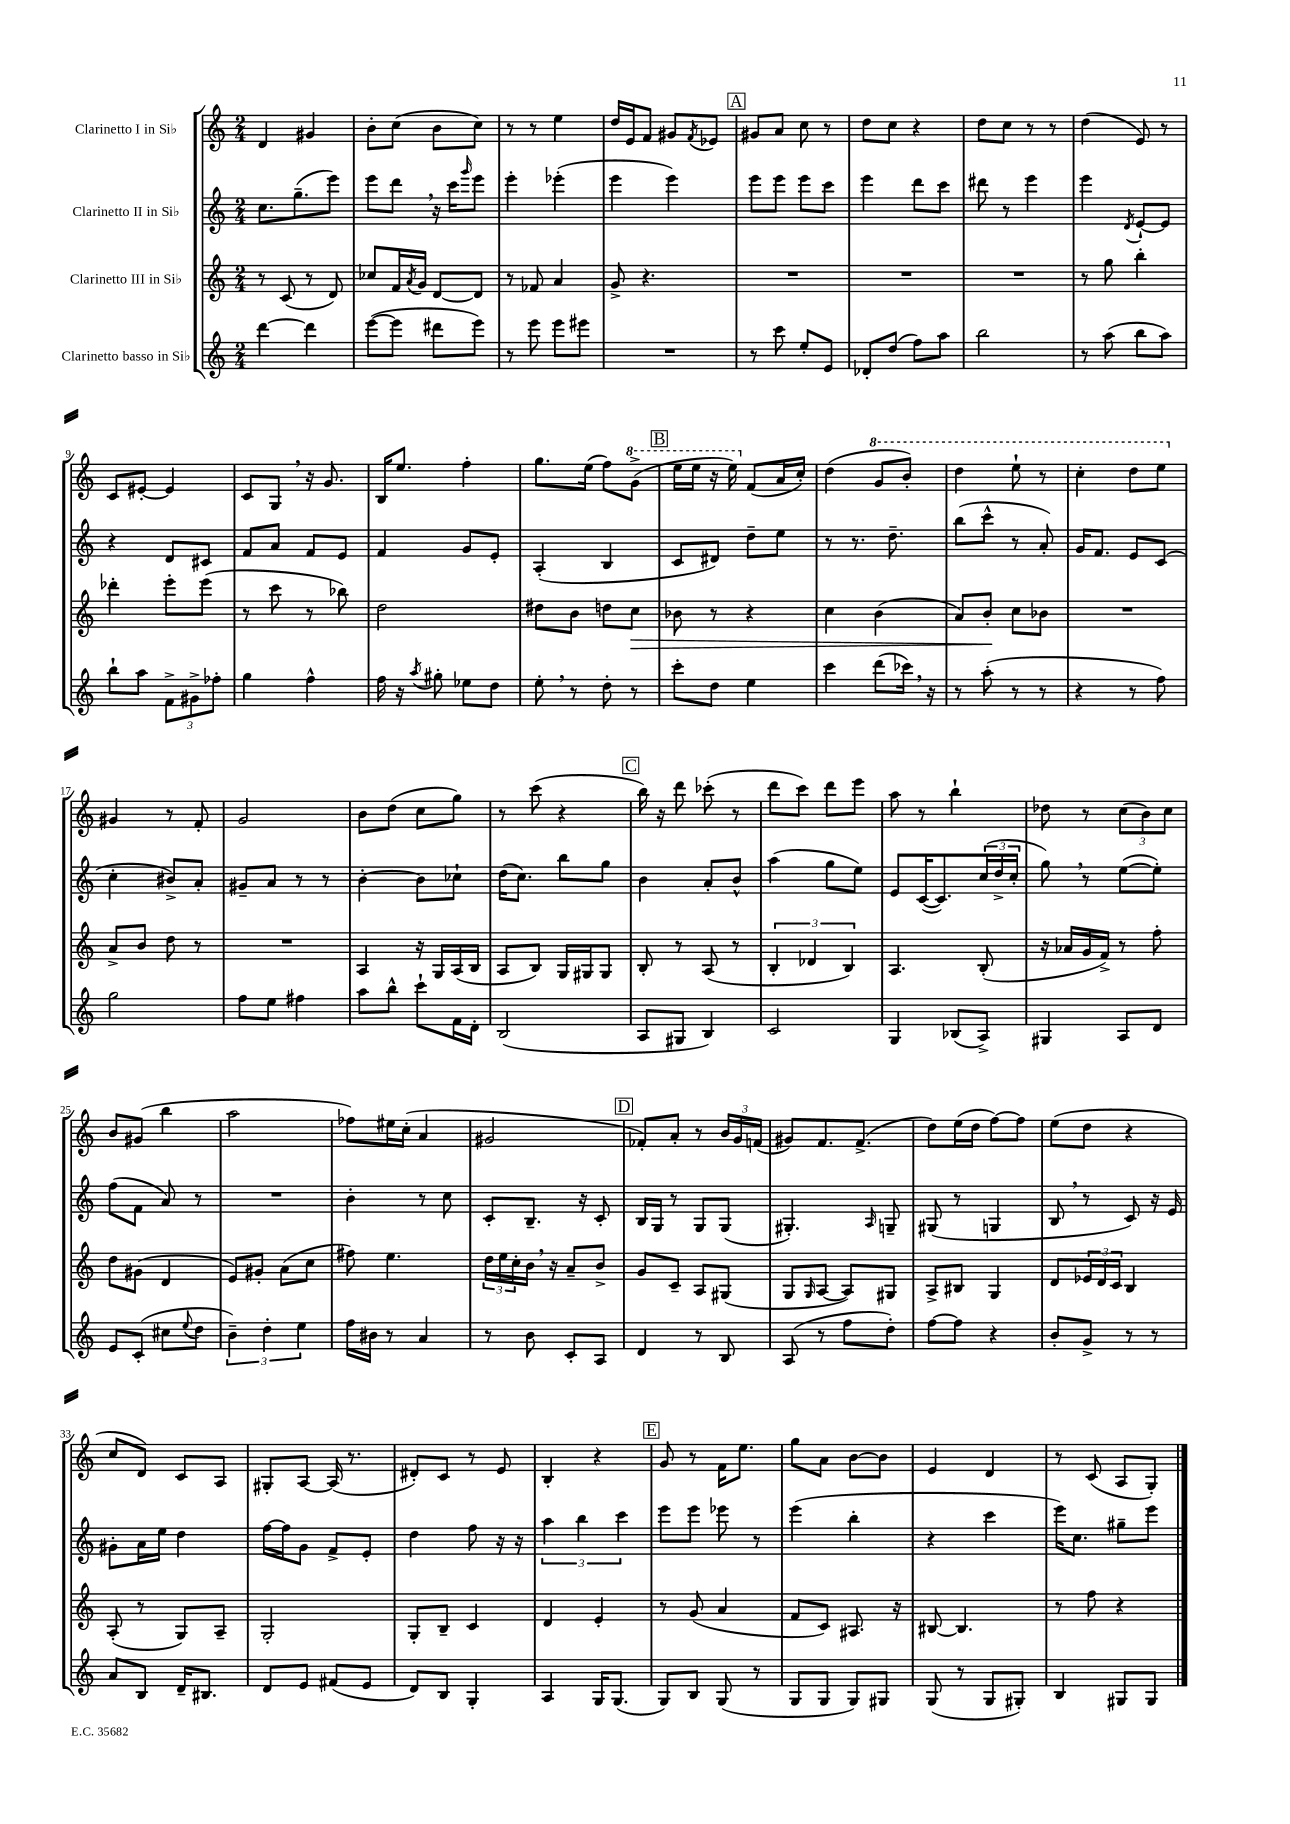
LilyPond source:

<<
\new StaffGroup <<
\new Staff = "s0" \with { instrumentName = "Clarinetto I in Sib" } {
    \clef treble \key c \major \numericTimeSignature \time 2/4
    d'4 gis'4 |
    b'8-. c''8( b'8 c''8) |
    r8 r8 e''4 |
    d''16 e'16 f'8 gis'8 \acciaccatura { f'8 } ees'8 |
    \mark \markup { \box "A" } gis'8 a'8 c''8 r8 |
    d''8 c''8 r4 |
    d''8 c''8 r8 r8 |
    d''4( e'8) r8 |
    c'8 eis'8~-. eis'4 |
    c'8 g8 \breathe r16 g'8. |
    b16 e''8. f''4-. |
    g''8. e''16( f''8) \ottava #1 g''8->( |
    \mark \markup { \box "B" } e'''16 e'''16 r16 e'''16) \ottava #0 f'8( a'16 c''16-.) |
    d''4( \ottava #1 g''8 b''8-.) |
    d'''4 e'''8-! r8 |
    c'''4-. d'''8 e'''8 \ottava #0 |
    gis'4 r8 f'8-. |
    g'2 |
    b'8 d''8( c''8 g''8) |
    r8 c'''8( r4 |
    \mark \markup { \box "C" } b''16) r16 d'''8 ces'''8-.( r8 |
    d'''8 c'''8) d'''8 e'''8 |
    a''8 r8 b''4-! |
    des''8 r8 \tuplet 3/2 { c''8( b'8) c''8 } |
    b'8 gis'8( b''4 |
    a''2 |
    fes''8) eis''16 c''16-.( a'4 |
    gis'2 |
    \mark \markup { \box "D" } fes'8-.) a'8-. r8 \tuplet 3/2 { b'16 g'16 f'16( } |
    gis'8) f'8. f'8.->( |
    d''8) e''16( d''16 f''8~) f''8 |
    e''8( d''8 r4 |
    c''8 d'8) c'8 a8 |
    gis8-. a8~ a16( r8. |
    dis'8-.) c'8 r8 e'8 |
    b4-. r4 |
    \mark \markup { \box "E" } g'8 r8 f'16 e''8. |
    g''8 a'8 b'8~ b'8 |
    e'4 d'4 |
    r8 c'8( a8 g8-.) \bar "|." |
}
\new Staff = "s1" \with { instrumentName = "Clarinetto II in Sib" } {
    \clef treble \key c \major \numericTimeSignature \time 2/4
    c''8. g''8.--( e'''8) |
    e'''8 d'''8 \breathe r16 c'''16 \grace { g'''16 } e'''8 |
    e'''4-. ees'''4-.( |
    e'''4 e'''4) |
    \mark \markup { \box "A" } e'''8 e'''8 e'''8 c'''8 |
    e'''4 d'''8 c'''8 |
    dis'''8 r8 e'''4 |
    e'''4 \acciaccatura { d'8 } e'8~-! e'8 |
    r4 d'8 cis'8 |
    f'8 a'8 f'8 e'8 |
    f'4 g'8 e'8-. |
    a4-.( b4 |
    \mark \markup { \box "B" } c'8 dis'8) d''8-- e''8 |
    r8 r8. d''8.-- |
    b''8( c'''8-^ r8 a'8-.) |
    g'16 f'8. e'8 c'8( |
    c''4-. bis'8->) a'8-. |
    gis'8-- a'8 r8 r8 |
    b'4~-. b'8 ces''8-! |
    d''16( c''8.) b''8 g''8 |
    \mark \markup { \box "C" } b'4 a'8-. b'8-^ |
    a''4( g''8 e''8) |
    e'8 c'16~( c'8.) \tuplet 3/2 { c''16( d''16-> c''16-. } |
    g''8) \breathe r8 e''8~( e''8-.) |
    f''8( f'8 a'8) r8 |
    R2 |
    b'4-. r8 c''8 |
    c'8-. b8.-- r16 c'8-. |
    \mark \markup { \box "D" } b16 g16 r8 g8 g8( |
    gis4.-.) \grace { a16 } g8-- |
    gis8( r8 g4 |
    b8 \breathe r8 c'8) r16 e'16 |
    gis'8-. a'16 e''16 d''4 |
    f''16~ f''16 g'8 f'8-> e'8-. |
    d''4 f''8 r16 r16 |
    \tuplet 3/2 { a''4 b''4 c'''4 } |
    \mark \markup { \box "E" } e'''8 e'''8 ees'''8 r8 |
    e'''4( b''4-. |
    r4 c'''4 |
    e'''16) c''8. gis''8-- e'''8 \bar "|." |
}
\new Staff = "s2" \with { instrumentName = "Clarinetto III in Sib" } {
    \clef treble \key c \major \numericTimeSignature \time 2/4
    r8 c'8( r8 d'8) |
    ces''8 f'16 \acciaccatura { a'8 } g'16 d'8~ d'8 |
    r8 fes'8 a'4 |
    g'8-> r4. |
    \mark \markup { \box "A" } R2 |
    R2 |
    R2 |
    r8 g''8 b''4-. |
    des'''4-. e'''8-. e'''8( |
    r8 c'''8 r8 bes''8) |
    d''2 |
    dis''8 b'8 d''8 c''8\> |
    \mark \markup { \box "B" } bes'8 r8 r4 |
    c''4 b'4( |
    a'8) b'8-.\! c''8 bes'8 |
    R2 |
    a'8-> b'8 d''8 r8 |
    R2 |
    a4 r16 g16 a16( b16 |
    a8 b8) g16 gis16 gis8 |
    \mark \markup { \box "C" } b8-. r8 a8( r8 |
    \tuplet 3/2 { b4-. des'4 b4) } |
    a4. b8-.( |
    r16 aes'16 g'16 f'16->) r8 f''8-. |
    d''8 gis'8( d'4 |
    e'8) gis'8-. a'8( c''8 |
    fis''8) e''4. |
    \tuplet 3/2 { d''16 e''16 c''16-. } b'16 \breathe r16 a'8-- b'8-> |
    \mark \markup { \box "D" } g'8 c'8-- a8 gis8( |
    g8 \grace { g16 } a8~ a8) gis8 |
    a8-> bis8 g4 |
    d'8 \tuplet 3/2 { ees'16 d'16 c'16 } b4 |
    a8-.( r8 g8) a8-- |
    g2-. |
    g8-. b8-- c'4 |
    d'4 e'4-. |
    \mark \markup { \box "E" } r8 g'8( a'4 |
    f'8 c'8) ais8. r16 |
    bis8~ bis4. |
    r8 f''8 r4 \bar "|." |
}
\new Staff = "s3" \with { instrumentName = "Clarinetto basso in Sib" } {
    \clef treble \key c \major \numericTimeSignature \time 2/4
    d'''4~ d'''4 |
    e'''8~( e'''8 dis'''8 e'''8) |
    r8 e'''8 e'''8 eis'''8 |
    R2 |
    \mark \markup { \box "A" } r8 c'''8 e''8-. e'8 |
    des'8-. d''8( f''8) a''8 |
    b''2 |
    r8 a''8( b''8 a''8) |
    b''8-! a''8 \tuplet 3/2 { f'8-> gis'8-> fes''8-. } |
    g''4 f''4-^ |
    f''16 r16 \acciaccatura { a''8 } gis''8-. ees''8 d''8 |
    e''8-. \breathe r8 d''8-. r8 |
    \mark \markup { \box "B" } c'''8-. d''8 e''4 |
    c'''4 d'''8( ces'''16) \breathe r16 |
    r8 a''8-.( r8 r8 |
    r4 r8 f''8) |
    g''2 |
    f''8 e''8 fis''4 |
    a''8 b''8-^ c'''8-! f'16 d'16-. |
    b2( |
    \mark \markup { \box "C" } a8 gis8 b4) |
    c'2 |
    g4 bes8( a8->) |
    gis4 a8 d'8 |
    e'8 c'8-.( cis''8 \appoggiatura { e''8 } d''8 |
    \tuplet 3/2 { b'4--) d''4-. e''4 } |
    f''16 bis'16 r8 a'4 |
    r8 b'8 c'8-. a8 |
    \mark \markup { \box "D" } d'4 r8 b8 |
    a8( r8 f''8 d''8-.) |
    f''8~ f''8 r4 |
    b'8-. g'8-> r8 r8 |
    a'8 b8 d'16-- bis8. |
    d'8 e'8 fis'8( e'8 |
    d'8) b8 g4-. |
    a4 g16 g8.( |
    \mark \markup { \box "E" } g8) b8 g8( r8 |
    g8 g8 g8) gis8 |
    g8( r8 g8 gis8-.) |
    b4 gis8 gis8 \bar "|." |
}
>>
>>
